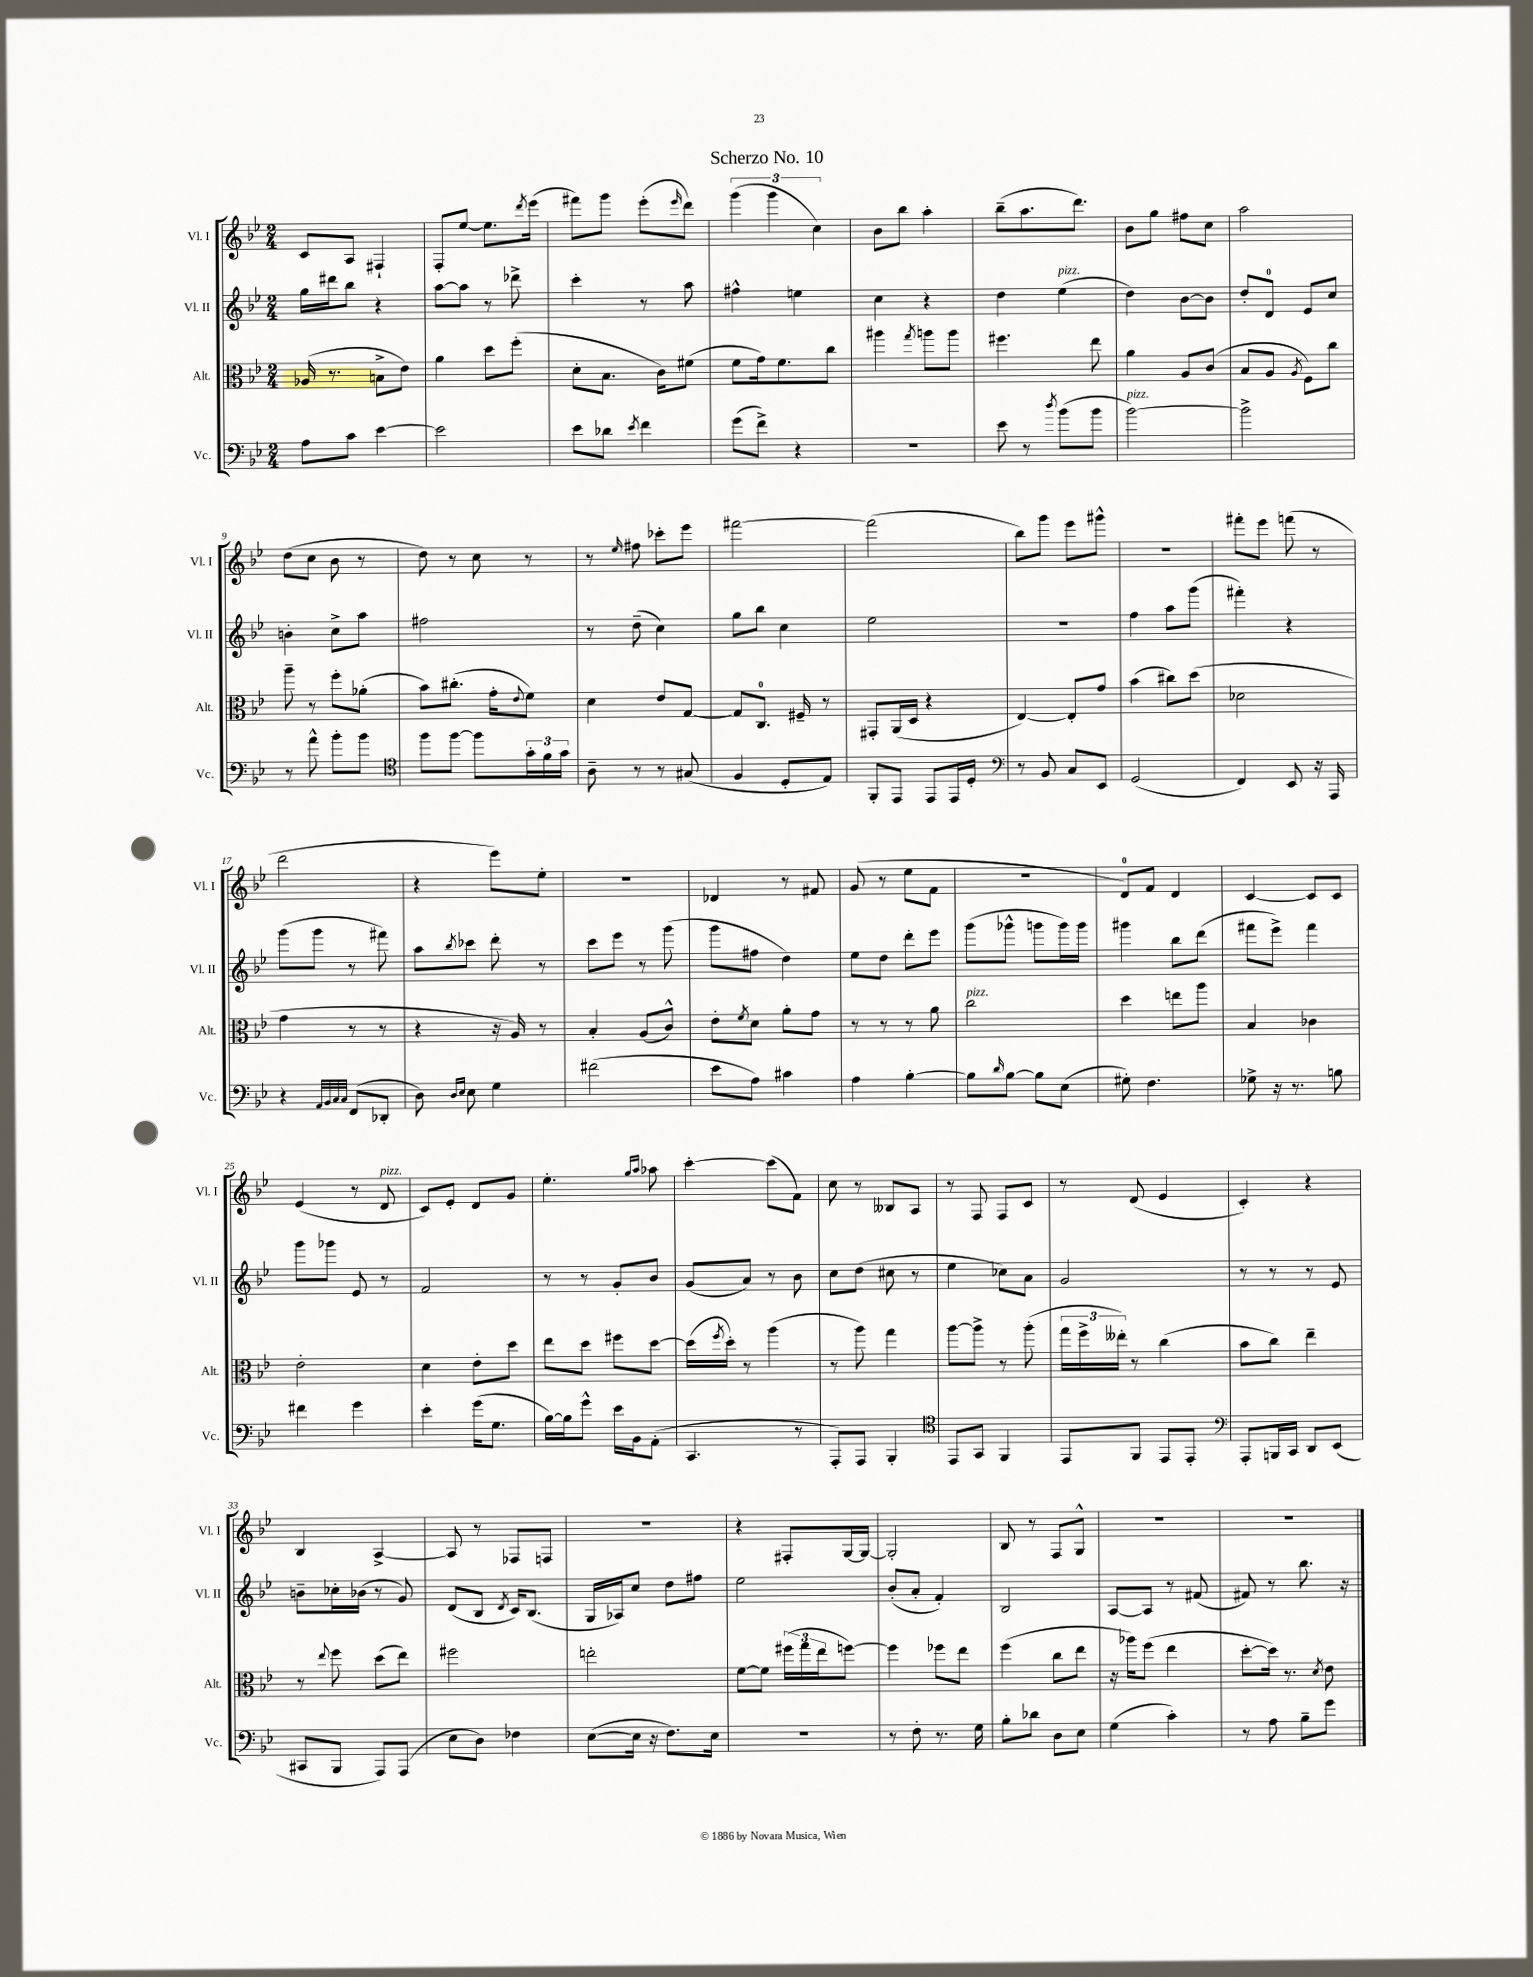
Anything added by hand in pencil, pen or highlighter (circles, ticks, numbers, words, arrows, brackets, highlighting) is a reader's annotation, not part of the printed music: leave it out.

**kern	**kern	**kern	**kern
*part4	*part3	*part2	*part1
*staff4	*staff3	*staff2	*staff1
*I"Vc.	*I"Alt.	*I"Vl. II	*I"Vl. I
*I'Vc.	*I'Alt.	*I'Vl. II	*I'Vl. I
*clefF4	*clefC3	*clefG2	*clefG2
*k[b-e-]	*k[b-e-]	*k[b-e-]	*k[b-e-]
*M2/4	*M2/4	*M2/4	*M2/4
=1	=1	=1	=1
8A\L	(16A-X/	16gg\LL	8c/L
.	8.r	16ddd#X\J	.
8c\J	.	8bb-\J	8A/J
[4e-\	8Bn^\L	4r	4F#X`/
.	8e-\J)	.	.
=2	=2	=2	=2
2e-\]	4a\	[8aa\L	8F'/L
.	.	8aa\J]	[8ee-/J
.	8dd\L	8r	8.ee-\L]
.	(8ff'\J	8ddd-X^\	.
.	.	.	8qddd/
.	.	.	(16eee-\Jk
=3	=3	=3	=3
8e-\L	8d'\L	4ccc'\	8fff#X\L)
8d-X\J	8.B-\J	.	8ggg\J
8qe-/	.	.	.
4f\	.	8r	(8eee-'\L
.	16c\KL)	.	.
.	.	.	16qqeee-/
.	(8f#X\J	8aa\	8ddd\J)
=4	=4	=4	=4
(8g\L	8f\L	4ff#X^^\	(6ggg\
8f^\J)	16g\k)	.	.
.	.	.	6ggg\
.	8.f\	.	.
4r	.	4een\	.
.	.	.	6cc\)
.	8cc\J	.	.
=5	=5	=5	=5
2r	4aa#X\	4cc\	8b-\L
.	.	.	8bb-\J
.	8qgg/	.	.
.	8aan\L	4r	4aa'\
.	8aa\J	.	.
=6	=6	=6	=6
8e-\	4.ff#X\	4dd\	(8bb-~\L
8r	.	.	8.aa\
8qdd/	.	.	.
!	!	!LO:TX:a:i:t=pizz.	!
(8b-\L	.	(4ee-\	.
.	.	.	8.ddd\J)
8b-\J	8ee-\	.	.
=7	=7	=7	=7
!LO:TX:a:i:t=pizz.	!	!	!
[2b-\)	4a\	4dd\)	8b-\L
.	.	.	8gg\J
.	8A/L	[8b-\L	8ff#X\L
.	(8c/J	8b-\J]	8cc\J
=8	=8	=8	=8
2b-^\]	8B-/L	8dd'/L	2aa\
.	8A/J	8d/J	.
.	8qA/	.	.
.	8F\L)	8e-/L	.
.	8cc\J	8cc/J	.
!!LO:LB:g=z
=9	=9	=9	=9
8r	8aa~\	4bn'\	(8dd\L
8a^^\	8r	.	8cc\J
8b-'\L	8ff'\L	8cc^\L	8b-\
8b-\J	(8a-X'\J	8aa\J	8r
=10	=10	=10	=10
*clefC4	*	*	*
8ff\L	8b-\L)	2ff#X\	8dd\)
[8ff\J	(8.cc#X'\J	.	8r
8ff\L]	.	.	8cc\
.	16g'\KL	.	.
.	8qqe-/	.	.
24g'\L	8f\J)	.	8r
24f\	.	.	.
24g\JJ	.	.	.
=11	=11	=11	=11
8A~\	4d\	8r	8r
.	.	.	16qqee-/
8r	.	(8dd~\	8ff#X\
8r	8e-/L	4cc\)	8ccc-X'\L
(8G#X/	[8G/J	.	8eee-\J
=12	=12	=12	=12
4F/	8G/L]	8gg\L	[2fff#X\
.	8.C/J	8bb-\J	.
8D'/L	.	4cc\	.
.	16F#X~/	.	.
8E-/J)	8r	.	.
=13	=13	=13	=13
8FF'/L	8GG#X'/L	2ee-\	(2fff#\]
8EE-/J	(16AA/L	.	.
.	16D/JJ	.	.
8EE-/L	4r	.	.
16EE-/L	.	.	.
16D'/JJ	.	.	.
=14	=14	=14	=14
*clefF4	*	*	*
8r	[4E-/)	2r	8bb-\L)
8BB-/	.	.	8ggg\J
8C/L	8E-'/L]	.	8eee-\L
8EE-/J	8g/J	.	8ggg#X^^\J
=15	=15	=15	=15
(2GG/	(4b-\	4ff\	2r
.	8cc#X\L)	8aa\L	.
.	(8dd\J	(8ggg\J	.
=16	=16	=16	=16
4FF/)	2d-X\	4fff#X'\)	8fff#X'\L
.	.	.	8eee-\J
8EE-/	.	4r	(8fffn\
16r	.	.	8r
16AAA/	.	.	.
!!LO:LB:g=z
=17	=17	=17	=17
4r	4g\	(8ggg\L	2ddd\
.	.	8ggg\J	.
32qqAA/LLL	.	.	.
32qqBB-/	.	.	.
32qqC/	.	.	.
32qqC/JJJ	.	.	.
(8FF/L	8r	8r	.
8DD-X'/J	8r	8fff#X\)	.
=18	=18	=18	=18
8D\)	4r	8aa\L	4r
16qqD/LL	.	.	.
16qqE-/JJ	.	8qbb-/	.
8E-\	.	8ccc-X\J	.
4G\	16r	8ddd'\	8eee-\L)
.	16A/)	.	.
.	8r	8r	8ee-'\J
=19	=19	=19	=19
(2f#X\	4B-'/	8ccc\L	2r
.	.	8eee-\J	.
.	(8A/L	8r	.
.	8c^^/J)	(8ggg\	.
=20	=20	=20	=20
8e-\L	8e-'\L	8ggg\L	4d-X/
.	8qf/	.	.
8A\J)	8d\J	8ff#X\J	.
4c#X\	8a'\L	4dd\)	8r
.	8g\J	.	8f#X/
=21	=21	=21	=21
4A\	8r	8ee-\L	(8g/
.	8r	8dd\J	8r
[4B-'\	8r	8ddd'\L	8ee-\L
.	8a\	8eee-\J	8f\J
=22	=22	=22	=22
!	!LO:TX:a:i:t=pizz.	!	!
8B-\L]	2cc\	(8ggg\L	2r
16qqd/	.	.	.
[8B-\J	.	8ggg-X^^\J	.
8B-\L]	.	8gggn\L	.
(8E-\J	.	16ggg\L)	.
.	.	16ggg\JJ	.
=23	=23	=23	=23
8G#X'\)	4dd\	4ggg#X\	8d/L)
4.F\	.	.	8f/J
.	8een\L	8bb-\L	4d/
.	8aa\J	(8ddd\J	.
=24	=24	=24	=24
8G-X^\	4B-/	8fff#X\L	[4c/
16r	.	8eee-^\J)	.
8.r	.	.	.
.	4c-X\	4fff#\	8c/L]
8Bn\	.	.	8c/J
!!LO:LB:g=z
=25	=25	=25	=25
4f#X\	2e-'\	8ggg\L	(4e-/
.	.	8ggg-X\J	.
4g\	.	8e-/	8r
!	!	!	!LO:TX:a:i:t=pizz.
.	.	8r	8d/
=26	=26	=26	=26
4e-'\	4d\	2f/	8c/L)
.	.	.	8e-'/J
(16g\KL	8e-'\L	.	8d/L
8.G\J	.	.	.
.	8dd\J	.	8g/J
=27	=27	=27	=27
[16B-\LL)	8ee-\L	8r	4.ee-'\
16B-\J]	.	.	.
8g^^\J	8dd\J	8r	.
16e-\LL	8ff#X\L	8g'/L	.
16BB-\J	.	.	.
.	.	.	16qqgg/LL
.	.	.	16qqaa/JJ
(8AA'\J	[8dd\J	8b-/J	8aa-X\
=28	=28	=28	=28
4.CC/	(16dd\LL]	(8g/L	[4ccc'\
.	8qff/	.	.
.	16dd'\JJ)	.	.
.	8r	8a/J)	.
.	(4aa\	8r	(8ccc\L]
8r	.	8b-\	8f\J)
=29	=29	=29	=29
8AAA'/L)	8r	8cc\L	8cc\
8AAA/J	8aa\)	(8dd\J	8r
4BBB-'/	4gg\	8cc#X\	8B--X/L
.	.	8r	8A/J
=30	=30	=30	=30
*clefC4	*	*	*
8EE-/L	[8aa\L	4ee-\	8r
8GG/J	8aa^\J]	.	8F/
4FF/	8r	8cc-X\L)	8F/L
.	(8aa'\	8a\J	8c/J
=31	=31	=31	=31
8EE-/L	24gg\LL	2g/	8r
.	24ff^\	.	.
.	24ee--X'\JJ)	.	.
8FF/J	8r	.	(8d/
8EE-/L	(4cc\	.	4e-/
8EE-'/J	.	.	.
=32	=32	=32	=32
*clefF4	*	*	*
8AAA'/L	8b-\L	8r	4c'/)
16BBBn/L	8cc\J)	8r	.
16CC/JJ	.	.	.
8DD/L	4ee-~\	8r	4r
(8EE-/J	.	8e-/	.
!!LO:LB:g=z
=33	=33	=33	=33
8CC#X/L	8r	8bn~\L	4B-/
.	8qqee-/	.	.
8BBB-/J	8ff\	16cc-X'\L	.
.	.	(16b-X\JJ	.
8AAA/L)	(8dd\L	8r	[4A^/
(8AAA/J	8ee-\J)	8g/)	.
=34	=34	=34	=34
8E-\L	2ff#X\	(8d/L	8A/]
8D\J)	.	8B-/J	8r
.	.	8qd/	.
4F-X\	.	16c/KL)	8F-X/L
.	.	(8.B-/J	.
.	.	.	8Fn/J
=35	=35	=35	=35
([8E-\L	2een'\	16G/LL	2r
.	.	16A-X/J)	.
16E-\Jk]	.	8cc/J	.
16r	.	.	.
8.F\L)	.	8dd\L	.
.	.	8ff#X\J	.
16E-\Jk	.	.	.
=36	=36	=36	=36
2r	[8f\L	2ee-\	4r
.	8f\J]	.	.
.	(24ff#X\LL	.	8F#X'/L
.	24gg\	.	.
.	24ee-\J	.	.
.	[8ffn\J)	.	[16G/L
.	.	.	16G/JJ_
=37	=37	=37	=37
8r	4ff\]	(8b-'/L	2G'/]
8F'\	.	8a'/J	.
8.r	8ff-X\L	4f'/)	.
.	8ee-\J	.	.
16G\	.	.	.
=38	=38	=38	=38
8B-'\L	(4ff\	2B-/	8B-/
8d-X\J	.	.	8r
8D\L	8cc\L	.	8F/L
8E-\J	8ee-\J	.	8G^^/J
=39	=39	=39	=39
(4G\	16r	[8A/L	2r
.	16aa-X\KL)	.	.
.	(8ff\J	8A/J]	.
4c'\)	4ee-\	8r	.
.	.	(8f#X/	.
=40	=40	=40	=40
8r	[8dd'\L	8f#X/)	2r
8A\	16dd\Jk])	8r	.
.	8.r	.	.
8B-~\L	.	8.bb-\	.
.	8qd/	.	.
8g\J	8e-\	.	.
.	.	16r	.
==	==	==	==
*-	*-	*-	*-
